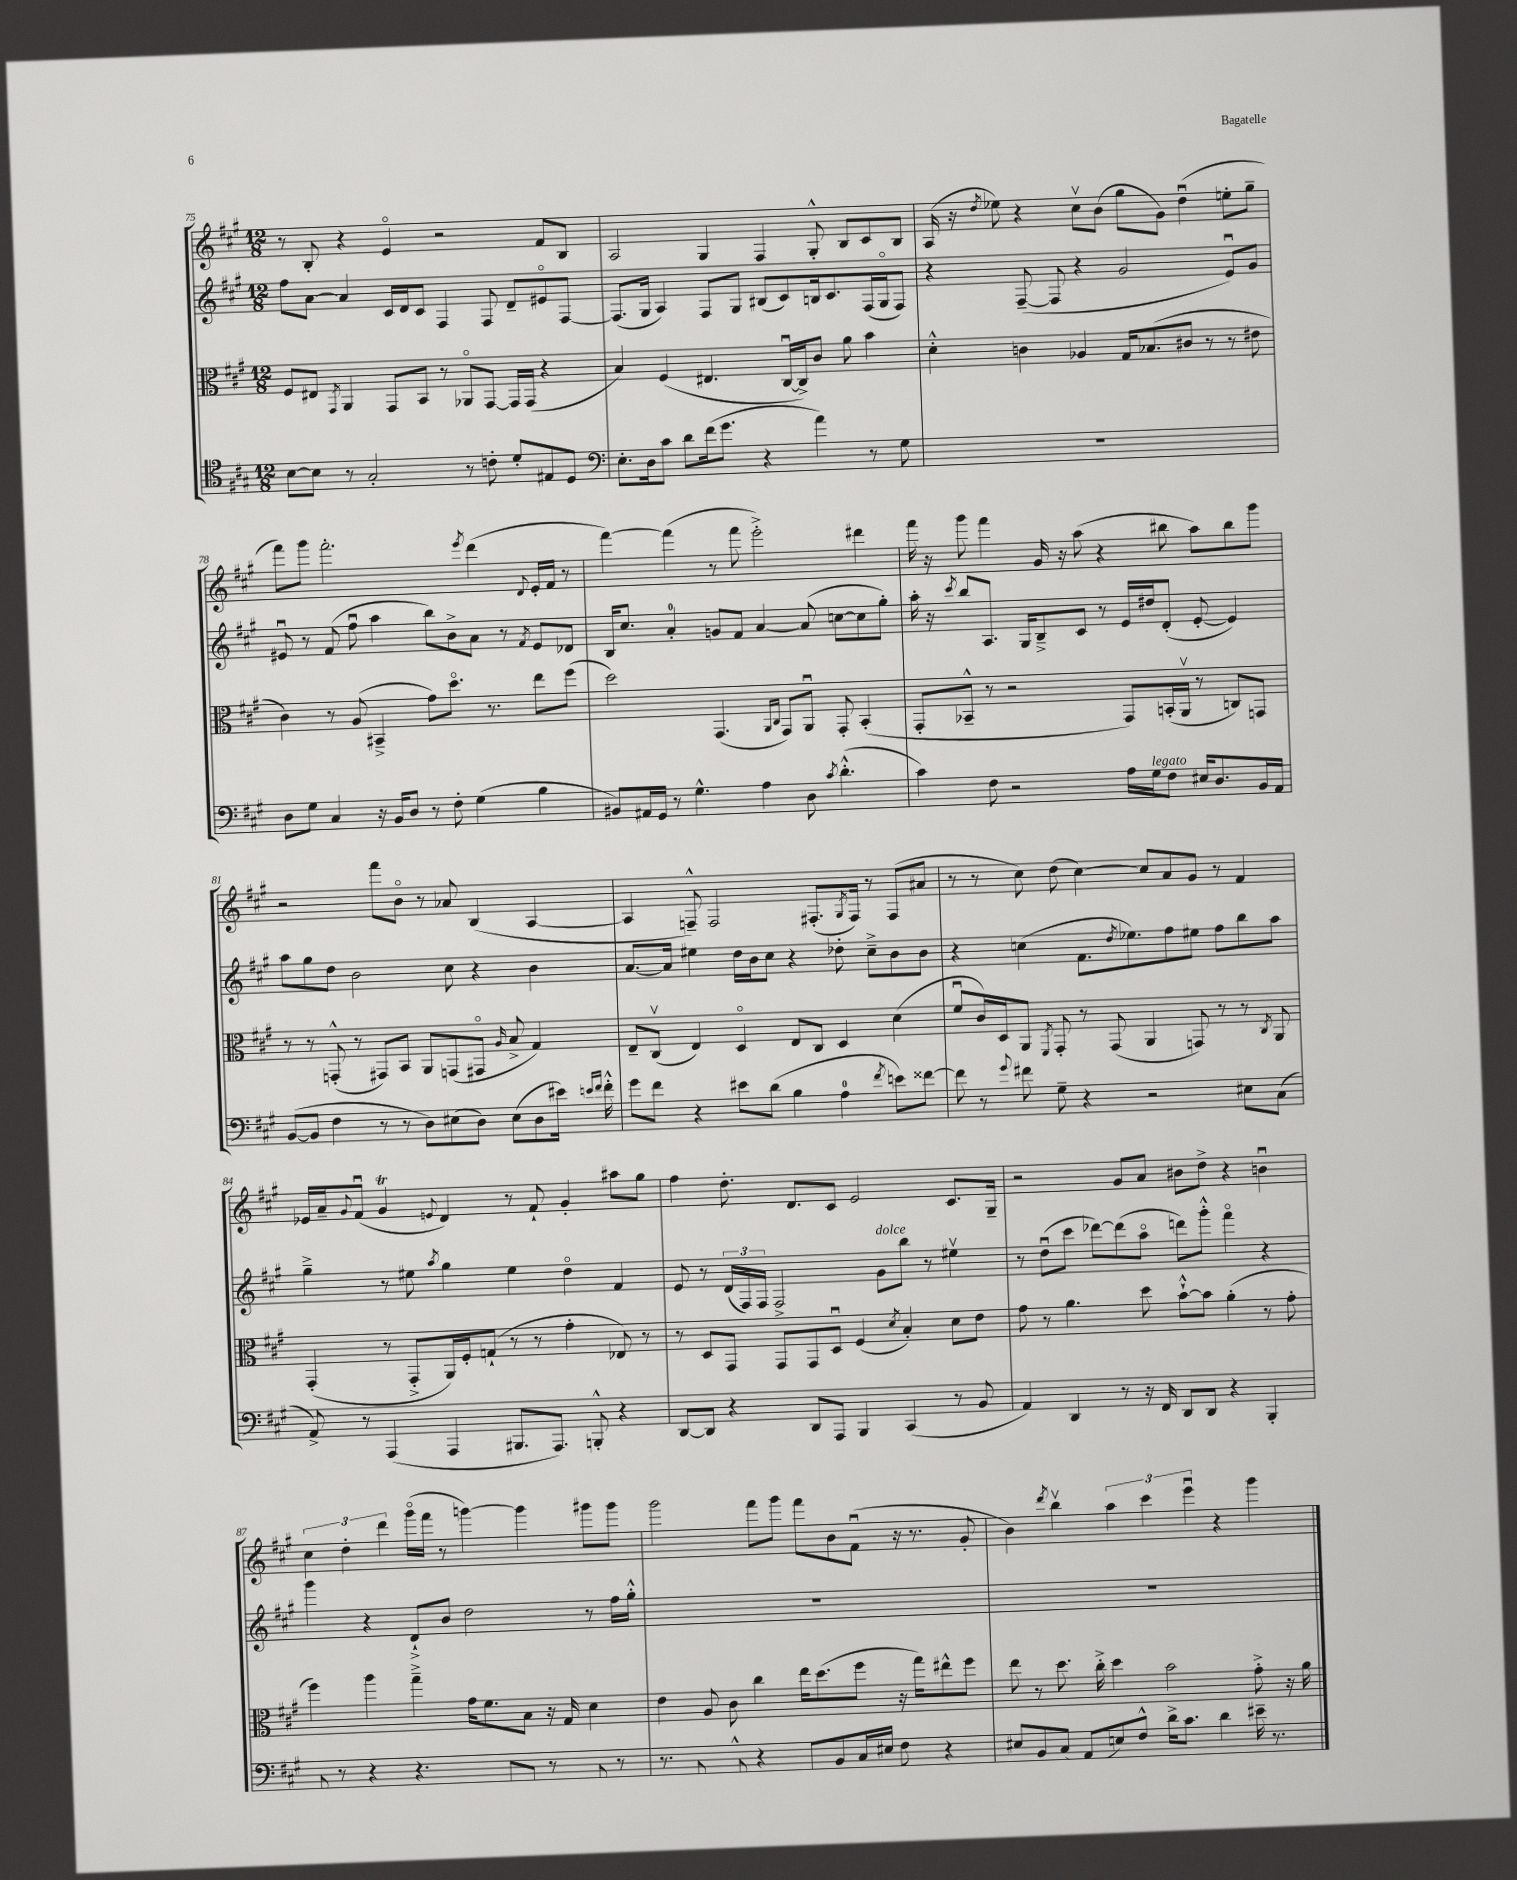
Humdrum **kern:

**kern	**kern	**kern	**kern
*staff4	*staff3	*staff2	*staff1
*clefC4	*clefC3	*clefG2	*clefG2
*k[f#c#g#]	*k[f#c#g#]	*k[f#c#g#]	*k[f#c#g#]
*M12/8	*M12/8	*M12/8	*M12/8
[8B	8F#	8ff#	8r
8B]	8E#	[8a	8B'
.	8qGG#	.	.
8r	4AA	4a]	4r
2G#'	.	.	.
.	8GG#	16c#	4eo
.	.	16d	.
.	8BB	8c#	.
.	8r	4F#	2r
8r	8AA-o	.	.
8c'	[8GG#	8F#	.
8d'	16GG#]	8d~	.
.	(16GG#	.	.
8E#	4r	8e#o	8f#
8D	.	[8F#	8B
=	=	=	=
*clefF4	*	*	*
8.E'	4B)	(8.F#]	2A
16D	.	16G#	.
8c#	(4F#	4A)	.
8d	.	.	.
(16f#	4.E#	8F#	4G#
8.g#	.	.	.
.	.	8G#	.
4r	.	(8B#	4F#
.	[16C#u	8c#)	.
.	16C#^])	.	.
4a)	8c#	16B	8G#'^^
.	.	8.c#	.
.	8a	.	8B
8r	4b	(16F#	8c#
.	.	16G#o	.
8G#	.	8F#)	8B
=	=	=	=
1.r	4d'^^	4r	(16A
.	.	.	16r
.	.	.	8qdd
.	.	.	8ee-)
.	4c	([8F#~	4r
.	.	8F#]	.
.	4A-	4r	8cc#v
.	.	.	(8b
.	16G#	2g#	8gg#
.	(8.B-	.	.
.	.	.	8g#)
.	8c#	.	(4ddu
.	8r	.	.
.	8r	8eu)	8ee'
.	8e#	8g#	8gg#~
=	=	=	=
8D	4c#)	8e#u	8fff#)
8G#	.	8r	8ggg#
4C#	8r	(8f#	2.fff#'
.	(8A	8ff#u	.
16r	4BB#~^	4aa	.
16BB	.	.	.
8D	.	.	.
8r	8g#)	8bb)	.
8F#'	8.ddo	8b^	.
.	.	.	8qeee
(4G#	.	8a	(4ddd
.	8.r	.	.
.	.	8r	.
.	.	8qf#	8qqd
4B	8ee	8e#	16e'
.	.	.	16f#
.	(8ff#	8d-	8r
=	=	=	=
8BB#)	2dd)	16B	[4fff#)
.	.	8.cc#	.
16AA#	.	.	.
16GG#	.	.	.
8r	.	4a'	(4fff#]
4.G#^^	.	.	.
.	(4.GG#	8g	8r
.	.	8f#	8fff#
4A	.	[4a	2eee'^)
.	16qqAA	.	.
.	16qqC#	.	.
.	8GG#)	.	.
8D	8AAu	(8a]	.
8qc#	.	.	.
(4.d'^^	8GG#'	[8cc	.
.	(4BB'	8cc]	4ddd#
.	.	8gg#')	.
=	=	=	=
4c#)	8GG#'	16aa'	16fff#
.	.	16r	16r
.	.	8qccc#	.
.	8BB-~^^	8bb	8ggg#
8F#	8r	8.A	4fff#
2r	2r	.	.
.	.	16G#	.
.	.	8B~^	16g#
.	.	.	16r
.	.	8c#	(8aa
.	.	8r	4r
16A	8GG#)	16e	.
16G#	.	16dd#	.
8F#	(16BB'	(8d'	8bb#
.	16AAv	.	.
16E#	8r	[8e'	8aa)
8.D	.	.	.
.	8C)	4e])	8bb#
16BB	8GG	.	8ggg#
16AA	.	.	.
=	=	=	=
([8BB	8r	8aa	2r
8BB]	8r	8gg#	.
4F#	(8GG'^^	8dd	.
.	8r	2b	.
8r	8GG#)	.	8fff#
8r	8BB	.	8bo
8D)	8AA	.	8r
(8E#	(8GG	8cc#	8a-
8D)	8GG#o	4r	(4B
.	16qqA	.	.
(8E#	8B^	.	.
8D	4G#)	4b	[4A
16e#)	.	.	.
16qqe	.	.	.
16qqf#	.	.	.
16f#'^^	.	.	.
=	=	=	=
8g#	8E~	[8.a	4A]
8f#	(8C#v	.	.
.	.	16a]	.
4r	4E)	4ee#	8F~^^)
.	.	.	2F
8e#	4Do	16dd	.
.	.	16b	.
(8d	.	8cc#	.
4B	8E	4r	.
.	8C#	.	(8.F#'
4A	4D	8dd-'	.
.	.	.	8qG#
.	.	.	16F#)
.	.	8cc#~^	8r
8qf#	.	.	.
8e)	(4d	8b	(8F#
[8f##	.	8b	8a#
=	=	=	=
8f##]	8f#u	4r	8r
8r	16c#)	.	8r
.	16D	.	.
8qqg#	.	.	.
8f#	8AA	(4cc	8cc#)
.	8qFF#	.	.
8G#~	8GG#'	.	(8dd
4r	8r	8.f#	[4cc#)
.	(8GG#	.	.
.	.	8qdd	.
.	.	8.ee-)	.
2r	4AA	.	8cc#]
.	.	8ff#	8a
.	8GG)	8ee#	8g#
.	8r	8ff#	8r
8E#	8r	8bb	4f#
.	8qC#	.	.
(8C#	8AA	8aa	.
=	=	=	=
8AA^)	(4GG#'	4gg#~^	16e-
.	.	.	16a~
.	.	.	8qqg#
8r	.	.	(8f#u
(4AAA	8r	8r	4g#
.	8GG#'^	8ee#	.
.	.	8qaa	8qqe
4AAA	16AA)	4gg#	4d)
.	16F#'	.	.
.	(8G`	.	.
8.BBB#	8r	4ee#	8r
.	8r	.	8f#`
8.AAA)	.	.	.
.	4g#'	4ddo	4g#'
8BBB'^^	.	.	.
4r	8E-)	4f#	8aa#
.	8r	.	8gg#
=	=	=	=
[8DD	8r	8e	4ff#
8DD]	8D	8r	.
4r	8GG#	(24d	8.dd'
.	.	24F#)	.
.	.	24F#	.
.	8GG#	2F#^	.
.	.	.	8.d
8DD	8GG#	.	.
8AAA	8Du	.	8c#
4BBB	(4F#	.	2e
.	.	8g#	.
.	8qd	.	.
(4CC#	4B')	8bb	.
.	.	8r	.
8r	8d	4ee#v	8.c#
8BB	8e	.	.
.	.	.	16G#~
=	=	=	=
4AA)	8g#	8r	2r
.	8r	(8ddu	.
4DD	4.a	8ccc#	.
.	.	[8ddd-)	.
8r	.	(8ddd-]	8g#
16r	8dd	8aao	8a
16FF#	.	.	.
8DD	[8b`^^	8ddd)	8b#
8DD	8b]	8ggg#'^^	8dd^
4r	(4a'	4fff#o	4r
4BBB'	8r	4r	4bu
.	8g#'	.	.
=	=	=	=
8CC#	4ff#)	4ggg#	6cc#
8r	.	.	.
.	.	.	6dd'
4r	4aa	4r	.
.	.	.	6ddd
4.r	4gg#~^	8d`^	(16ggg#o
.	.	.	16fff#
.	.	8b	8r
.	16g#	2dd	[4ggg)
.	8.f#	.	.
8BBB	.	.	.
8AAA	8B	.	4ggg]
8r	16r	.	.
.	16G#	.	.
8BBB	4d	8r	8ggg#
8r	.	16ff#	8ggg#
.	.	16gg#'^^	.
=	=	=	=
8.r	4e	1.r	2ggg#
8.DD	.	.	.
.	8A	.	.
8CC#^^	8c#	.	.
4r	4cc#	.	8fff#
.	.	.	8ggg#
8EE	16ee	.	8fff#
.	(8.dd	.	.
8BB	.	.	8b
16C#	8ff#	.	(8f#u
16E#	.	.	.
8F#	16r	.	16r
.	16gg#)	.	8.r
4r	8ee#^^	.	.
.	8ff#	.	8g#'
=	=	=	=
8E#	8ee	1.r	4b)
8BB`	8r	.	.
.	.	.	8qddd
(8C#	8.dd	.	4bbv
8AA	.	.	.
.	16cc#'^	.	.
8E)	4dd	.	6aa
8F#^^	.	.	.
.	.	.	6ccc#
16d^	2b	.	.
8.c#	.	.	.
.	.	.	6eeeu
4d	.	.	4r
16e#~	8g#'^	.	4ggg#
8.r	.	.	.
.	16r	.	.
.	16a	.	.
==	==	==	==
*-	*-	*-	*-
